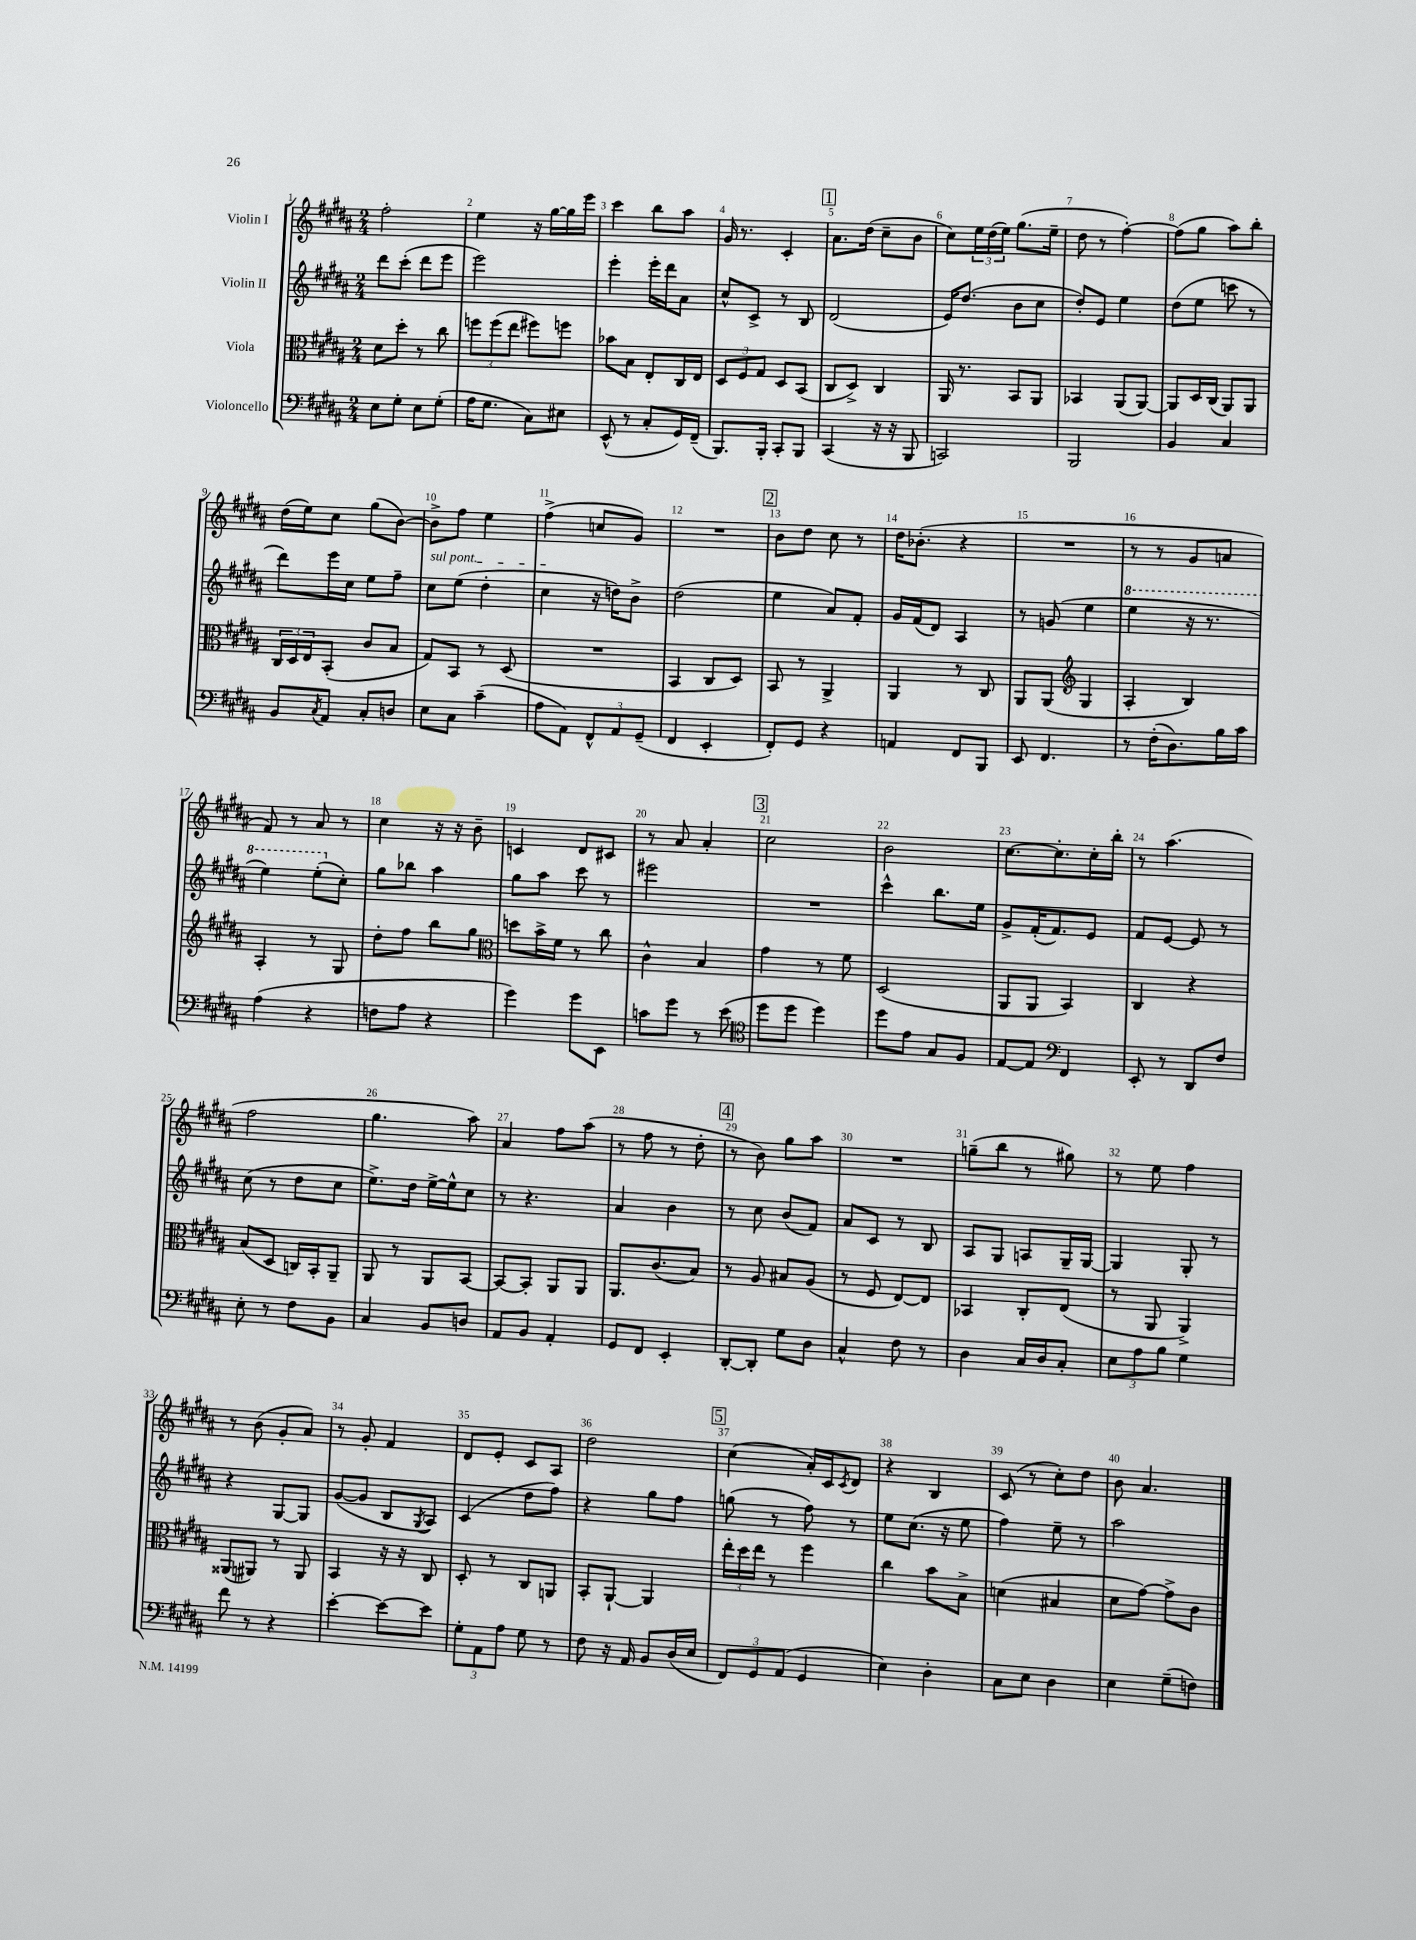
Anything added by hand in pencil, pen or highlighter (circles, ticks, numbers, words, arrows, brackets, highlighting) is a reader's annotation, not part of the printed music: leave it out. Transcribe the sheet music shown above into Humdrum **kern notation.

**kern	**kern	**kern	**kern
*part4	*part3	*part2	*part1
*staff4	*staff3	*staff2	*staff1
*I"Violoncello	*I"Viola	*I"Violin II	*I"Violin I
*clefF4	*clefC3	*clefG2	*clefG2
*k[f#c#g#d#a#]	*k[f#c#g#d#a#]	*k[f#c#g#d#a#]	*k[f#c#g#d#a#]
*M2/4	*M2/4	*M2/4	*M2/4
=1	=1	=1	=1
8E\L	8d#\L	8ddd#\L	2ff#'\
8G#'\J	8dd#'\J	(8ccc#'\J	.
8E\L	8r	8ddd#\L	.
(8G#'\J	8cc#\	8eee\J	.
=2	=2	=2	=2
16A#\KL	12ffn\L	2eee\)	4ee\
8.G#\J	.	.	.
.	(12ff\	.	.
.	12ee\J	.	.
8C#\L)	8ff#X\L)	.	16r
.	.	.	[16gg#\LL
8E#X\J	8ffn\J	.	16gg#\]
.	.	.	16eee\JJ
=3	=3	=3	=3
(8EE^^/	8b-X\L	4eee'\	4ccc#\
8r	8B\J	.	.
8C#'/L	8E'/L	16eee'\LL	8bb\L
.	.	16ddd#\J	.
16GG#/L)	16C#/L	8a#\J	8aa#\J
(16FF#~/JJ	16E/JJ	.	.
=4	=4	=4	=4
8.BBB/L)	12D#/L	8cc#^^/L	16g#/
.	.	.	8.r
.	12F#/	.	.
.	.	8c#^/J	.
.	12G#/J	.	.
16BBB'/Jk	.	.	.
8CC#'/L	8D#/L	8r	4c#'/
8BBB/J	(8BB/J	8B/	.
!!LO:REH:place=s1:t=1
=5	=5	=5	=5
(4CC#/	8C#/L	(2d#/	8.a#\L
.	8D#^/J)	.	.
.	.	.	(16dd#\Jk
16r	4C#/	.	8cc#~\L
16r	.	.	.
8BBB/	.	.	8b\J
=6	=6	=6	=6
2CCn/)	16AA#/	16e/KL)	8cc#\L)
.	8.r	(8.dd#/J	.
.	.	.	24ee\L
.	.	.	(24dd#\
.	.	.	24ee\JJ)
.	8BB/L	8b\L	(8.gg#\L
.	8AA#/J	8cc#\J	.
.	.	.	16ee~\Jk
=7	=7	=7	=7
2BBB/	4BB-X/	8dd#'/L)	8dd#\
.	.	8e/J	8r
.	(8AA#/L	4ee\	[4ff#'\)
.	[8AA#/J)	.	.
=8	=8	=8	=8
4BB/	8AA#/L]	(8dd#\L	(8ff#\L]
.	16D#/L	8ee\J	8gg#\J
.	(16C#/JJ	.	.
4C#/	8AA#/L)	8cccn\	8aa#\L)
.	8AA#/J	8r	8bb'\J
!!LO:LB:g=z
=9	=9	=9	=9
8BB/L	24C#/LL	8ddd#\L)	(16dd#\LL
.	24D#/	.	.
.	.	.	16ee\J)
.	24E/J	.	.
8qC#/	.	.	.
8AA#/J	(8BB'/J	16eee\L	8cc#\J
.	.	16cc#\JJ	.
8C#'/L	8c#/L	8ee\L	(8gg#\L
8Dn/J	8B/J	8ff#~\J	[8b\J)
=10	=10	=10	=10
!	!	!LO:TX:a:i:t=sul pont.	!
8E\L	8G#/L)	8cc#\L	8b^\L]
8C#\J	8BB/J	(8ee\J	8ff#\J
(4c#~\	8r	4dd#'\	4ee\
.	(8D#/	.	.
=11	=11	=11	=11
8A#\L	2r	4cc#\	(4ff#^\
8AA#\J)	.	.	.
12FF#^^/L	.	16r	8ccn/L
.	.	16ddn\KL)	.
12AA#/	.	.	.
.	.	8b^\J	8g#/J)
(12GG#~/J	.	.	.
=12	=12	=12	=12
4FF#/	4BB/	(2dd#\	2r
4EE'/	8C#/L	.	.
.	8D#/J)	.	.
!!LO:REH:place=s1:t=2
=13	=13	=13	=13
8FF#'/L)	8BB/	4ee\	8b\L
8GG#/J	8r	.	8dd#\J
4r	4AA#^/	8a#/L)	8cc#\
.	.	8f#'/J	8r
=14	=14	=14	=14
4AAn/	4AA#/	16g#/LL	16dd#\KL
.	.	(16f#/J	(8.b-X'\J
.	.	8d#/J)	.
8FF#/L	8r	4A#/	4r
8BBB/J	8C#/	.	.
=15	=15	=15	=15
8EE/	8AA#/L	8r	2r
4.FF#/	(8AA#/J	(8gn/	.
*	*clefG2	*	*
.	4G#/	4ee\	.
=16	=16	=16	=16
*	*	*8va	*
8r	4A#'/	4eee\	8r
(16F#'\KL	.	.	8r
8.D#\)	.	.	.
.	4B/)	16r	8g#/L
.	.	8.r	.
16B\L	.	.	8an/J
16c#\JJ	.	.	.
!!LO:LB:g=z
=17	=17	=17	=17
(4A#\	4A#'/	4eee\)	8f#/)
.	.	.	8r
4r	8r	(8eee'\L	8a#/
*	*	*X8va	*
.	8G#/	8cc#'\J)	8r
=18	=18	=18	=18
8Fn\L	8dd#'\L	8gg#\L	4cc#\
8A#\J	8ff#\J	8bb-X\J	.
4r	8bb\L	4aa#\	16r
.	.	.	16r
.	8gg#\J	.	8b~\
=19	=19	=19	=19
*	*clefC3	*	*
4g#\)	8ddn\L	8gg#\L	4cn/
.	16b^\L	8aa#\J	.
.	16f#\JJ	.	.
8g#\L	8r	8ccc#\	8d#/L
8EE\J	8cc#\	8r	8c#X/J
=20	=20	=20	=20
8cn\L	4c#^^\	2eee#X\	8r
8g#\J	.	.	8a#/
8r	4B/	.	4a#'/
(8e\	.	.	.
!!LO:REH:place=s1:t=3
=21	=21	=21	=21
*clefC4	*	*	*
8dd#\L	4g#\	2r	2cc#\
8dd#\J	.	.	.
4dd#\)	8r	.	.
.	8f#\	.	.
=22	=22	=22	=22
8dd#\L	(2D#/	4ccc#^^\	2b\
8e\J	.	.	.
8G#/L	.	8.bb\L	.
8F#/J	.	.	.
.	.	16ee\Jk	.
=23	=23	=23	=23
[8E/L	8AA#/L	8g#^/L	[8.cc#\L
8E/J]	8AA#/J	(16f#'/K	.
.	.	8.f#/)	8.cc#'\]
*clefF4	*	*	*
4FF#/	4BB/)	.	.
.	.	8e/J	16cc#'\L
.	.	.	16bb'\JJ
=24	=24	=24	=24
8EE'/	4C#/	8f#/L	8r
8r	.	[8e/J	(4.aa#\
8DD#/L	4r	8e/]	.
8F#/J	.	8r	.
!!LO:LB:g=z
=25	=25	=25	=25
8E'\	(8B/L	(8cc#\	2ff#\
8r	8D#/J	8r	.
8F#\L	16Cn/LL)	8dd#\L	.
.	16BB'/J	.	.
8BB\J	8AA#~/J	8cc#\J	.
=26	=26	=26	=26
4C#/	8AA#/	8.ee^\L)	4.gg#\
.	8r	.	.
.	.	16dd#\Jk	.
8BB/L	8AA#/L	[16ee^\LL	.
.	.	16ee^^\J]	.
8Dn/J	[8BB/J	8cc#\J	8aa#\)
=27	=27	=27	=27
8AA#/L	8BB/L_	8r	4a#/
8BB/J	8BB'/J]	4.r	.
4AA#'/	8AA#/L	.	8ff#\L
.	8AA#/J	.	(8aa#\J
=28	=28	=28	=28
8GG#/L	8.AA#/L	4a#/	8r
8FF#/J	.	.	8ff#\
.	(8.c#/	.	.
4EE'/	.	4b\	8r
.	8B/J)	.	8dd#'\
!!LO:REH:place=s1:t=4
=29	=29	=29	=29
[8DD#'/L	8r	8r	8r
8DD#'/J]	8A#/	8cc#\	8b\)
8G#\L	8B#X/L	(8b/L	8gg#\L
8D#\J	(8A#/J	8f#/J)	8aa#\J
=30	=30	=30	=30
4C#^^/	8r	8a#/L	2r
.	8F#/	8c#/J	.
8F#\	[8E/L)	8r	.
8r	8E/J]	8B/	.
=31	=31	=31	=31
4D#\	4BB-X/	8A#/L	(8ggn~\L
.	.	8G#/J	8bb\J
16C#/LL	8C#'/L	8An/L	8r
16D#/J	.	.	.
8C#'/J	(8E/J	16G#~/L	8gg#X\)
.	.	[16G#/JJ	.
=32	=32	=32	=32
12E\L	8r	4G#/]	8r
12A#\	.	.	.
.	8AA#/	.	8ee\
12B\J	.	.	.
4G#\	4AA#^/)	8G#'/	4ff#\
.	.	8r	.
!!LO:LB:g=z
=33	=33	=33	=33
8f#\	(8AA##X/L	4r	8r
8r	8AA#X/J)	.	(8b\
4r	8r	[8G#/L	8g#'/L
.	8AA#/	8G#/J]	8a#/J)
=34	=34	=34	=34
[4e'\	4BB/	([8g#/L	8r
.	.	8g#/J]	8g#'/
8e\L_	16r	8B/L	4f#/
.	16r	.	.
.	.	8qG#/	.
8e\J]	8C#/	8A#/J)	.
=35	=35	=35	=35
12G#'\L	8D#'/	(4c#/	8d#/L
12AA#\	.	.	.
.	8r	.	8e'/J
12A#\J	.	.	.
8G#\	8C#/L	8dd#\L	8c#/L
8r	8AAn/J	8ff#\J)	8A#/J
=36	=36	=36	=36
8F#\	8BB'/L	4r	2dd#\
16r	[8AA#`/J	.	.
16AA#/	.	.	.
8BB/L	4AA#/]	8gg#\L	.
(16D#/L	.	8ff#\J	.
16E/JJ	.	.	.
!!LO:REH:place=s1:t=5
=37	=37	=37	=37
12FF#/L)	24ee'\LL	(8ggn\	(4cc#\
.	24dd#\	.	.
12GG#/	24ee\JJ	.	.
.	8r	8r	.
(12AA#/J	.	.	.
4GG#/	4ff#\	8ff#\)	16a#'/LL)
.	.	.	16c#/J
.	.	.	8qc#/
.	.	8r	8d#/J
=38	=38	=38	=38
4E\)	4cc#\	8ee\L	4r
.	.	(8.cc#\J	.
4D#'\	8b\L	.	4B/
.	.	16r	.
.	8B^\J	8ee\	.
=39	=39	=39	=39
8C#\L	(4dn\	4ff#\)	(8c#/
8E\J	.	.	8r
4D#\	4B#X/	8ee~\	8cc#'\L)
.	.	8r	8dd#\J
=40	=40	=40	=40
4E\	8d#\L	2aa#\	8b\
.	[8g#\J)	.	4.a#/
(8G#~\L	8g#^\L]	.	.
8Fn\J)	8c#\J	.	.
==	==	==	==
*-	*-	*-	*-
